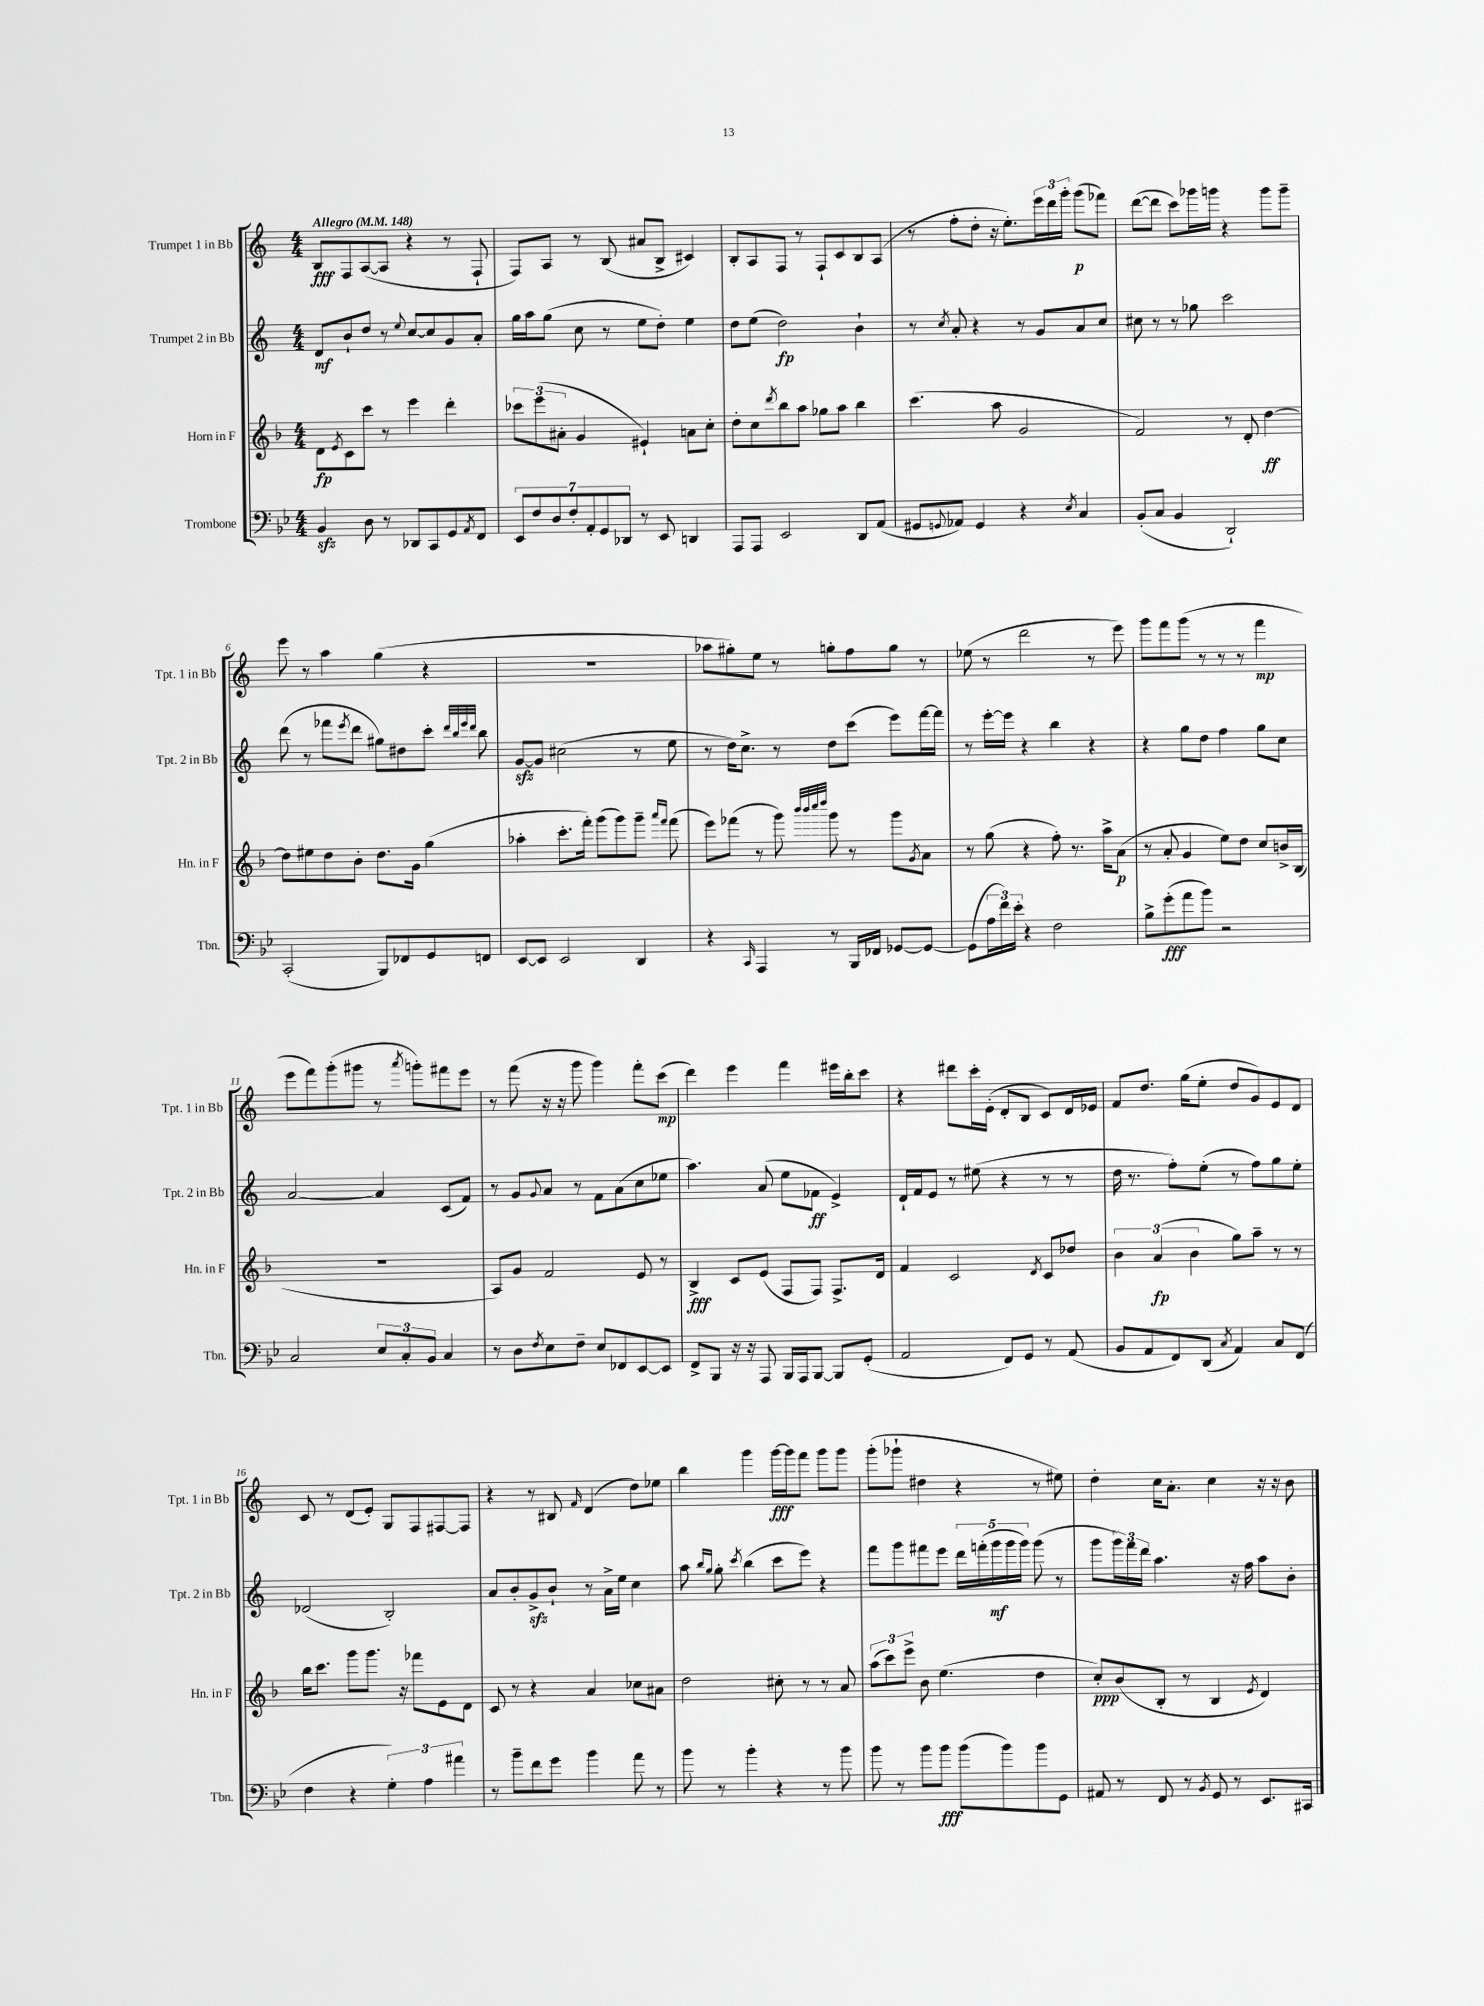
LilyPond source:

<<
\new StaffGroup <<
\new Staff = "s0" \with { instrumentName = "Trumpet 1 in Bb" shortInstrumentName = "Tpt. 1 in Bb" } {
    \clef treble \key c \major \numericTimeSignature \time 4/4 \tempo "Allegro" 4 = 148
    b8\fff f8 a8~( a8 r4 r8 f8-! |
    f8) a8 r8 b8( ais'8 b8-> cis'4) |
    b8-. a8 f8 r8 f8-! c'8 b8 a8( |
    r8 f''8-. d''8-. r16 e''8.-.) \tuplet 3/2 { e'''16 d'''16 g'''16-. } g'''8\p( fes'''8) |
    d'''8~( d'''8 c'''8) ges'''16 g'''16 r4 g'''8 g'''8-- |
    e'''8 r8 a''4 g''4( r4 |
    R1 |
    aes''8 gis''8-.) e''8 r8 g''8-. f''8 g''8 r8 |
    ees''8( r8 d'''2 r8 e'''8) |
    g'''8 f'''8 g'''8( r8 r8 r8 f'''4\mp |
    e'''8 f'''8) g'''8-.( gis'''8 r8 \acciaccatura { a'''8 } g'''8-.) fis'''8 e'''8 |
    r8 f'''8( r16 r16 g'''8 g'''4) f'''8-. c'''8\mp( |
    d'''4) e'''4 f'''4 eis'''16 b''16-. c'''8 |
    r4 dis'''8 c'''16-. e'16-.( d'8-. b8 c'8) d'16 ees'16 |
    f'8 d''8. g''16( e''8-. d''8 g'8) e'8 d'8 |
    c'8 r8 d'8( e'8-.) g8 f8 fis8~ fis8 |
    r4 r8 bis8 \grace { f'16 } d'4( d''8) ees''8 |
    b''4 g'''4 g'''16~\fff g'''16 f'''8 g'''8 g'''8 |
    g'''8-.( ges'''8-! dis''4 r4 r8 eis''8) |
    d''4-. c''16 a'8.-. c''4 r16 r16 b'8 \bar "|." |
}
\new Staff = "s1" \with { instrumentName = "Trumpet 2 in Bb" shortInstrumentName = "Tpt. 2 in Bb" } {
    \clef treble \key c \major \numericTimeSignature \time 4/4
    d'8\mf b'8-! d''8 r8 \appoggiatura { e''8 } c''8~ c''8 g'8 a'8-. |
    g''16 a''16 g''8( c''8 r8 e''8 d''8-.) e''4 |
    d''8 e''8( d''2\fp) b'4-! |
    r8 \acciaccatura { c''8 } a'8-. r4 r8 g'8 a'8 c''8 |
    cis''8 r8 r8 ges''8 c'''2 |
    d'''8( r8 fes'''8 \acciaccatura { e'''8 } d'''8 gis''8) dis''8 c'''8-. \grace { d'''32 b''32 e'''32 d'''32 } b''8 |
    g'8~\sfz g'8 cis''2( r8 e''8 |
    r8 d''16) c''8.-> r8 d''8 c'''8( e'''8) f'''16~ f'''16 |
    r8 e'''16~-. e'''16 r4 b''4 r4 |
    r4 g''8 d''8 f''4 g''8 c''8 |
    a'2~ a'4 c'8( f'8) |
    r8 g'8 \appoggiatura { g'8 } a'8 r8 f'8 a'8( c''8 ees''8 |
    a''4.) a'8( e''8 fes'8\ff e'4->) |
    d'16-! f'16 e'8 r8 eis''8( r4 r8 r8 |
    d''16 r8. f''8-.) e''8-.( r8 f''8) g''8 e''8-. |
    des'2( b2-.) |
    a'8 b'8-. g'8->\sfz b'8-! r8 a'16-> e''16 c''4 |
    a''8 \grace { b''16 g''16 } g''8-. \acciaccatura { c'''8 } b''4( c'''8 e'''8) r4 |
    f'''8 g'''8 fis'''8 e'''8 \tuplet 5/4 { d'''16 f'''16-.( g'''16\mf g'''16 g'''16) } g'''8( r8 |
    g'''8 \tuplet 3/2 { g'''16) f'''16 d'''16 } a''4. r16 f''16 a''8 b'8-. \bar "|." |
}
\new Staff = "s2" \with { instrumentName = "Horn in F" shortInstrumentName = "Hn. in F" } {
    \clef treble \key f \major \numericTimeSignature \time 4/4
    d'8\fp \acciaccatura { e'8 } c'8 c'''8 r8 e'''4 d'''4-. |
    \tuplet 3/2 { ces'''8 e'''8( ais'8-. } g'4 eis'4-!) a'8 c''8-. |
    d''8-. c''8 \acciaccatura { d'''8 } bes''8 a''8 ges''8 a''8 bes''4 |
    c'''4.( a''8 g'2 |
    f'2) r8 d'8-. d''4~\ff |
    d''8 eis''8 d''8 bes'8-. d''8. g'16 g''4( |
    aes''4-. c'''8.-. f'''16-.) g'''8( g'''8) g'''8-- \grace { a'''16 f'''16 } f'''8( |
    e'''8) fes'''8( r8 g'''8) \grace { bes'''32 bes'''32 c''''32 d''''32 } g'''8 r8 g'''8 \acciaccatura { g'8 } a'8 |
    r8 g''8( r4 f''8-.) r8. a''16-> a'8\p( |
    r8 a'8-. g'4 e''8) d''8 c''8 b'16-> bes16( |
    R1 |
    a8) g'8 f'2 e'8 r8 |
    bes4->\fff c'8 e'8( f8 f8) f8.-> d'16 |
    f'4 c'2 \acciaccatura { d'8 } c'8 des''8 |
    \tuplet 3/2 { bes'4 a'4\fp( bes'4 } g''8) a''8-- r8 r8 |
    bes''16 c'''8. g'''8 g'''8. r16 fes'''8 e'8 d'8 |
    c'8 r8 r4 a'4 ces''8 ais'8 |
    d''2 cis''8-. r8 r8 a'8 |
    \tuplet 3/2 { a''8( c'''8) e'''8-> } bes'8 e''4.( d''4 |
    c''8-.\ppp) bes'8( bes8-. r8 bes4 \acciaccatura { e'8 } d'4) \bar "|." |
}
\new Staff = "s3" \with { instrumentName = "Trombone" shortInstrumentName = "Tbn." } {
    \clef bass \key bes \major \numericTimeSignature \time 4/4
    bes,4\sfz d8 r8 des,8 c,8 g,8 \acciaccatura { a,8 } f,8 |
    \tuplet 7/4 { ees,8 f8 d8 f8-. a,8-. g,8 des,8 } r8 ees,8 d,4 |
    a,,8 a,,8 ees,2 d,8 a,8( |
    gis,8 \appoggiatura { g,8 } aes,8) g,4 r4 \acciaccatura { ees8 } c4 |
    bes,8-.( c8 bes,4 d,2-!) |
    c,2-.( bes,,8) fes,8 g,8 f,8 |
    ees,8~ ees,8 ees,2 d,4 |
    r4 \grace { c,16 } a,,4 r8 bes,,16 fes,16 ges,8~ ges,8~ |
    ges,8( \tuplet 3/2 { a16 f'16) ees'16-. } r4 f2 |
    bes8-> g'8-.\fff( a'8 bes'8) r2 |
    c2 \tuplet 3/2 { ees8 c8-. bes,8 } c4 |
    r8 d8 \acciaccatura { f8 } ees8 f8-- ees8 fes,8 ees,8~ ees,8 |
    f,8-> bes,,8 r16 r16 a,,8 bes,,16 a,,16 bes,,8~ bes,,8 g,8-.( |
    a,2 f,8) g,8 r8 a,8( |
    bes,8 a,8 f,8) d,8( \acciaccatura { c8 } a,4) c8 f,8( |
    f4 r4 \tuplet 3/2 { g4-.) a4 ais'4 } |
    r8 bes'8-- f'8 g'8 bes'4 a'8 r8 |
    bes'8 r8 bes'4-. r4 r8 bes'8 |
    bes'8 r8 bes'8 bes'8\fff bes'8( bes'8) bes'8 g,8 |
    ais,8 r8 f,8 r8 \acciaccatura { bes,8 } g,8 r8 ees,8. cis,16 \bar "|." |
}
>>
>>
